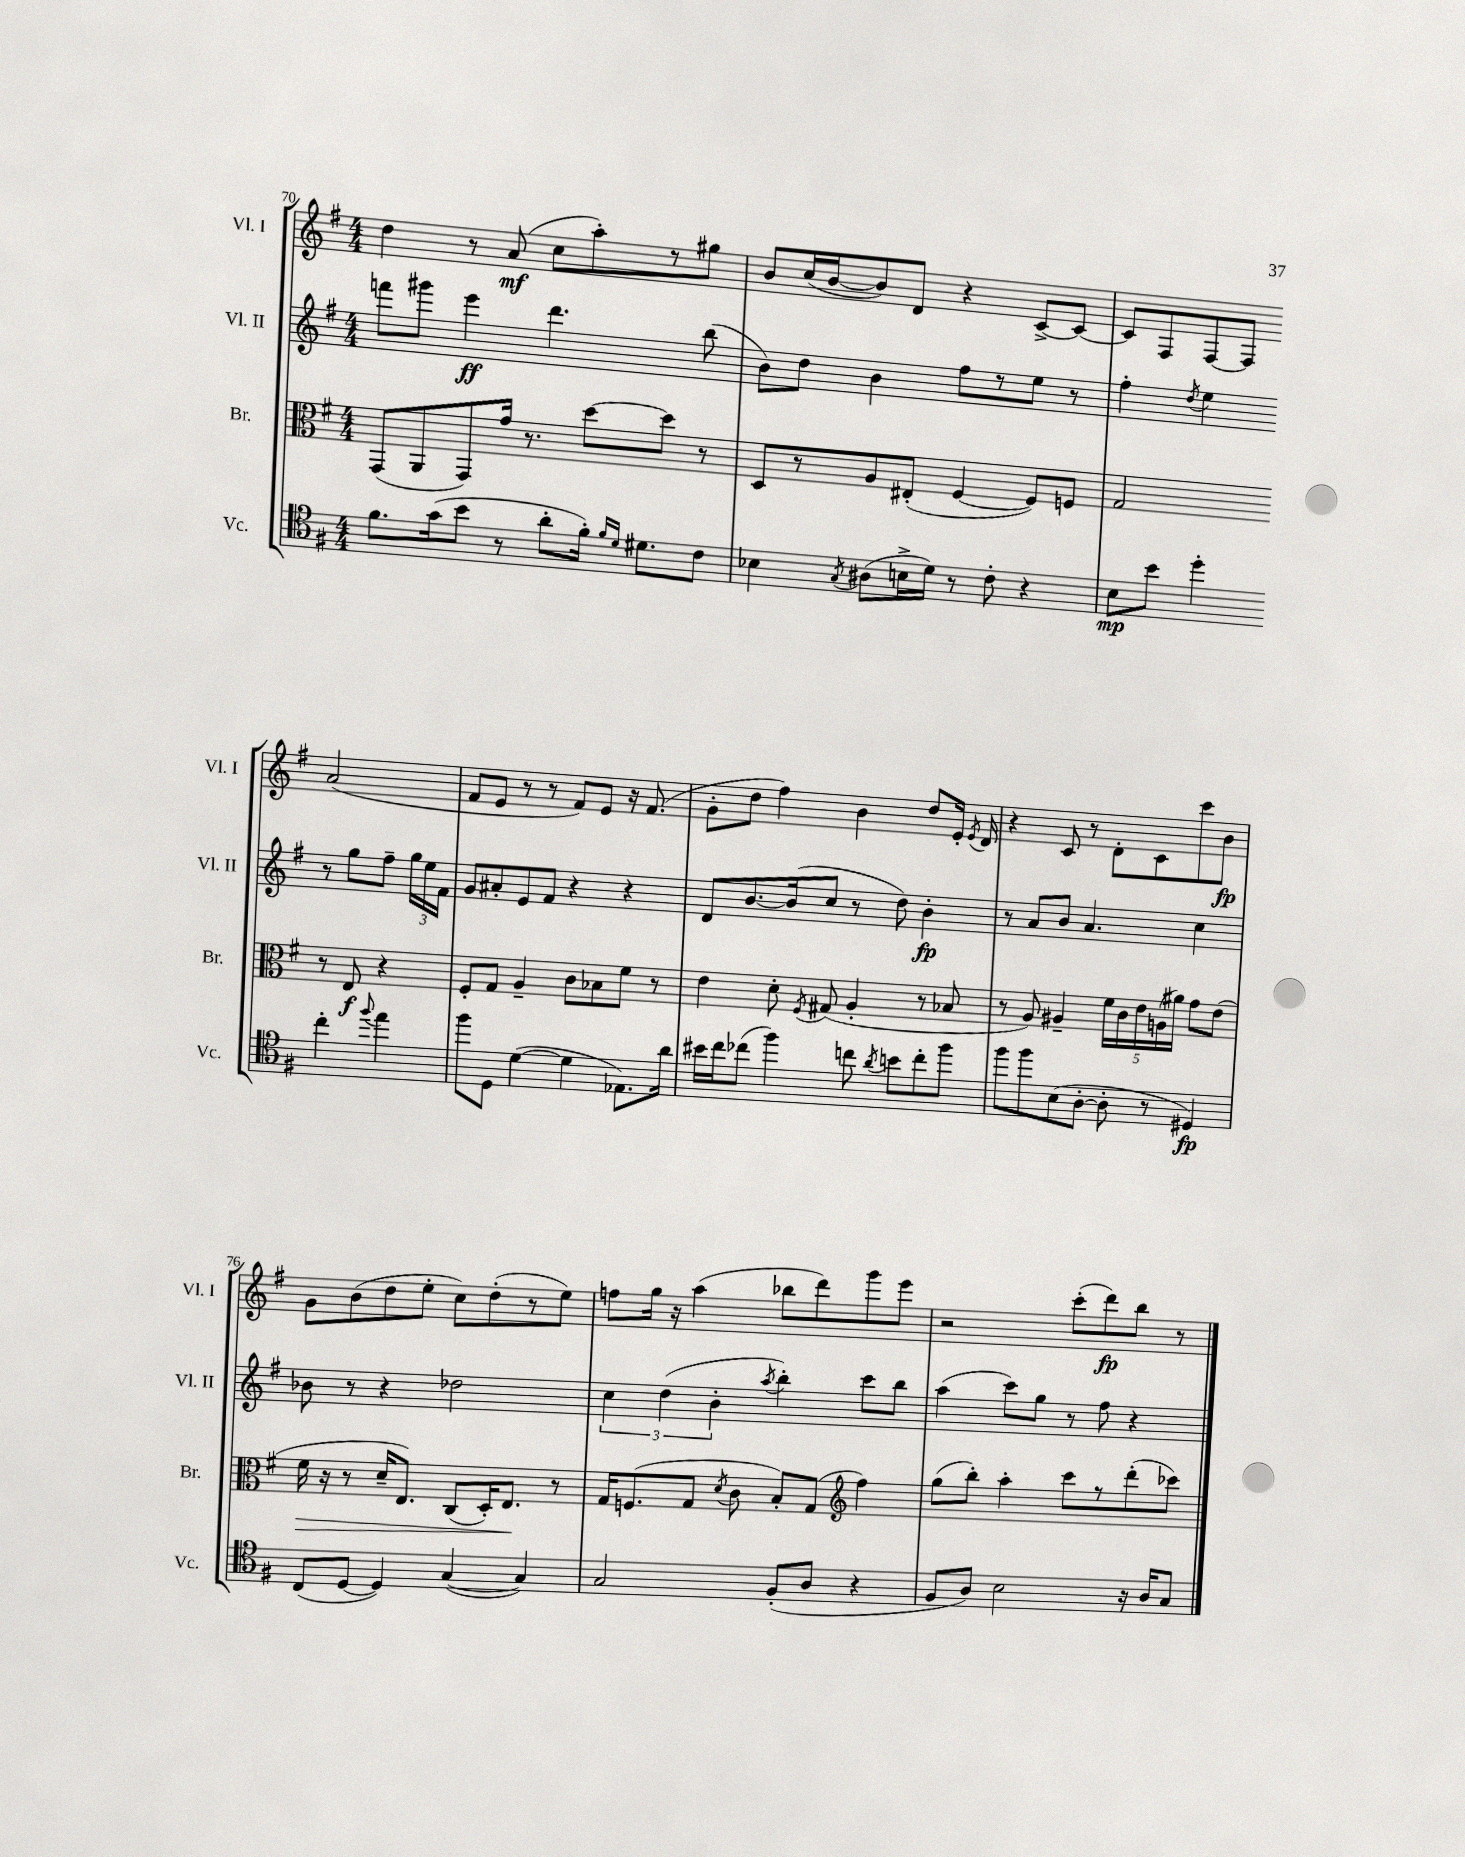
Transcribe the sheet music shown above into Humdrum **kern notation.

**kern	**kern	**kern	**kern
*staff4	*staff3	*staff2	*staff1
*clefC4	*clefC3	*clefG2	*clefG2
*k[f#]	*k[f#]	*k[f#]	*k[f#]
*M4/4	*M4/4	*M4/4	*M4/4
8.f#\L	(8GG/L	8fff\L	4dd\
.	8AA/	8ggg#\J	.
(16g\k	.	.	.
8b\J	8GG/)	4eee\	8r
8r	16g/Jk	.	(8a/
.	8.r	.	.
8a'\L	.	4.ddd\	8cc\L
16f#'\Jk)	[8dd\L	.	8aa'\)
16qqf#/LL	.	.	.
16qqd/JJ	.	.	.
8.d#\L	.	.	.
.	8dd\]J	.	8r
8c\J	8r	(8bb\	8gg#\J
=	=	=	=
4B-\	8D/L	8b\L)	8b/L
.	8r	8dd\J	(16cc/L
.	.	.	[16b/J
8qG/	.	.	.
(8A#\L	8A/	4b\	8b/])
16B^\L	(8E#'/J	.	8d/J
16d\JJ)	.	.	.
8r	[4F#/	8ff#\L	4r
8c'\	.	8r	.
4r	8F#/]L)	8ee\J	[8c^/L
.	8F/J	8r	8c/_J
=	=	=	=
8B\L	2G/	4ff#'\	8c/]L
8b\J	.	.	8F#/
.	.	8qdd/	.
4dd'\	.	4ee\	[8F#/
.	.	.	8F#/]J
4cc'\	8r	8r	(2a/
.	8E/	8gg\L	.
8qqff#/	.	.	.
4ee\	4r	8ff#~\J	.
.	.	24gg\LL	.
.	.	24ee\	.
.	.	24f#\JJ	.
=	=	=	=
8ff#\L	8F#'/L	8g/L	8f#/L
8D\J	8G/J	8a#'/	8e/J
([4d\	4A~/	8e/	8r
.	.	8f#/J	8r
4d\]	8c\L	4r	8f#/L)
.	8B-\	.	8e/J
8.E-\L)	8f#\J	4r	16r
.	.	.	(8.f#/
.	8r	.	.
16a\Jk	.	.	.
=	=	=	=
16b#\LL	4e\	8d/L	8g'\L
16cc\J	.	.	.
(8cc-\J	.	[8.b/	8dd\J
4ff#\)	8d'\	.	4ff#\)
.	.	(16b/]k	.
.	8qF#/	.	.
.	(8G#/	8cc/J	.
8cc\	4A'/	8r	4b\
8qa/	.	.	.
8b\L	.	8dd\)	.
8cc'\	8r	4b'\	8dd/L
8ff#\J	8B-/	.	16e'/Jk
.	.	.	8qe/
.	.	.	16d/
=	=	=	=
8ff#\L	8r	8r	4r
8ff#\	8A/)	8a/L	.
(8B\	4A#~/	8b/J	8c/
[8A'\J	.	4.a/	8r
8A'\]	20f#\LL	.	8d'\L
.	20c\	.	.
.	20e\	.	.
8r	.	.	8c\
.	(20A\	.	.
.	20a#\JJ)	.	.
4D#/)	8g\L	4cc\	8ccc\
.	(8e\J	.	8b\J
=	=	=	=
(8C/L	16f#\	8b-\	8g\L
.	16r	.	.
[8D/J	8r	8r	(8b\
4D/])	16d~/LK	4r	8dd\
.	8.E/J)	.	.
.	.	.	8ee'\J
([4G/	(8C/L	2dd-\	8cc\L)
.	16D'/K)	.	(8dd'\
.	8.E/J	.	.
4G/])	.	.	8r
.	8r	.	8ee\J)
=	=	=	=
2G/	16G/LK	6cc\	8ff\L
.	(8.F/	.	.
.	.	.	16gg\Jk
.	.	(6dd\	.
.	.	.	16r
.	8G/J	.	(4aa\
.	.	6b'\	.
.	8qd/	.	.
.	8c\	.	.
.	.	8qaa/	.
(8F#'/L	8B'/L)	4bb'\)	8bb-\L
8A/J	(8G/J	.	8ddd\)
*	*clefG2	*	*
4r	4ff#\)	8ccc\L	8ggg\
.	.	8bb\J	8eee\J
=	=	=	=
8F#/L	(8gg\L	(4aa\	2r
8A/J)	8bb'\J)	.	.
2B\	4aa'\	8ccc\L)	.
.	.	8gg\J	.
.	8ccc\L	8r	(8ccc'\L
.	8r	8ff#\	8ddd\)
16r	(8ddd'\	4r	8bb\J
16A/LK	.	.	.
8G/J	8ccc-\J)	.	8r
==	==	==	==
*-	*-	*-	*-
